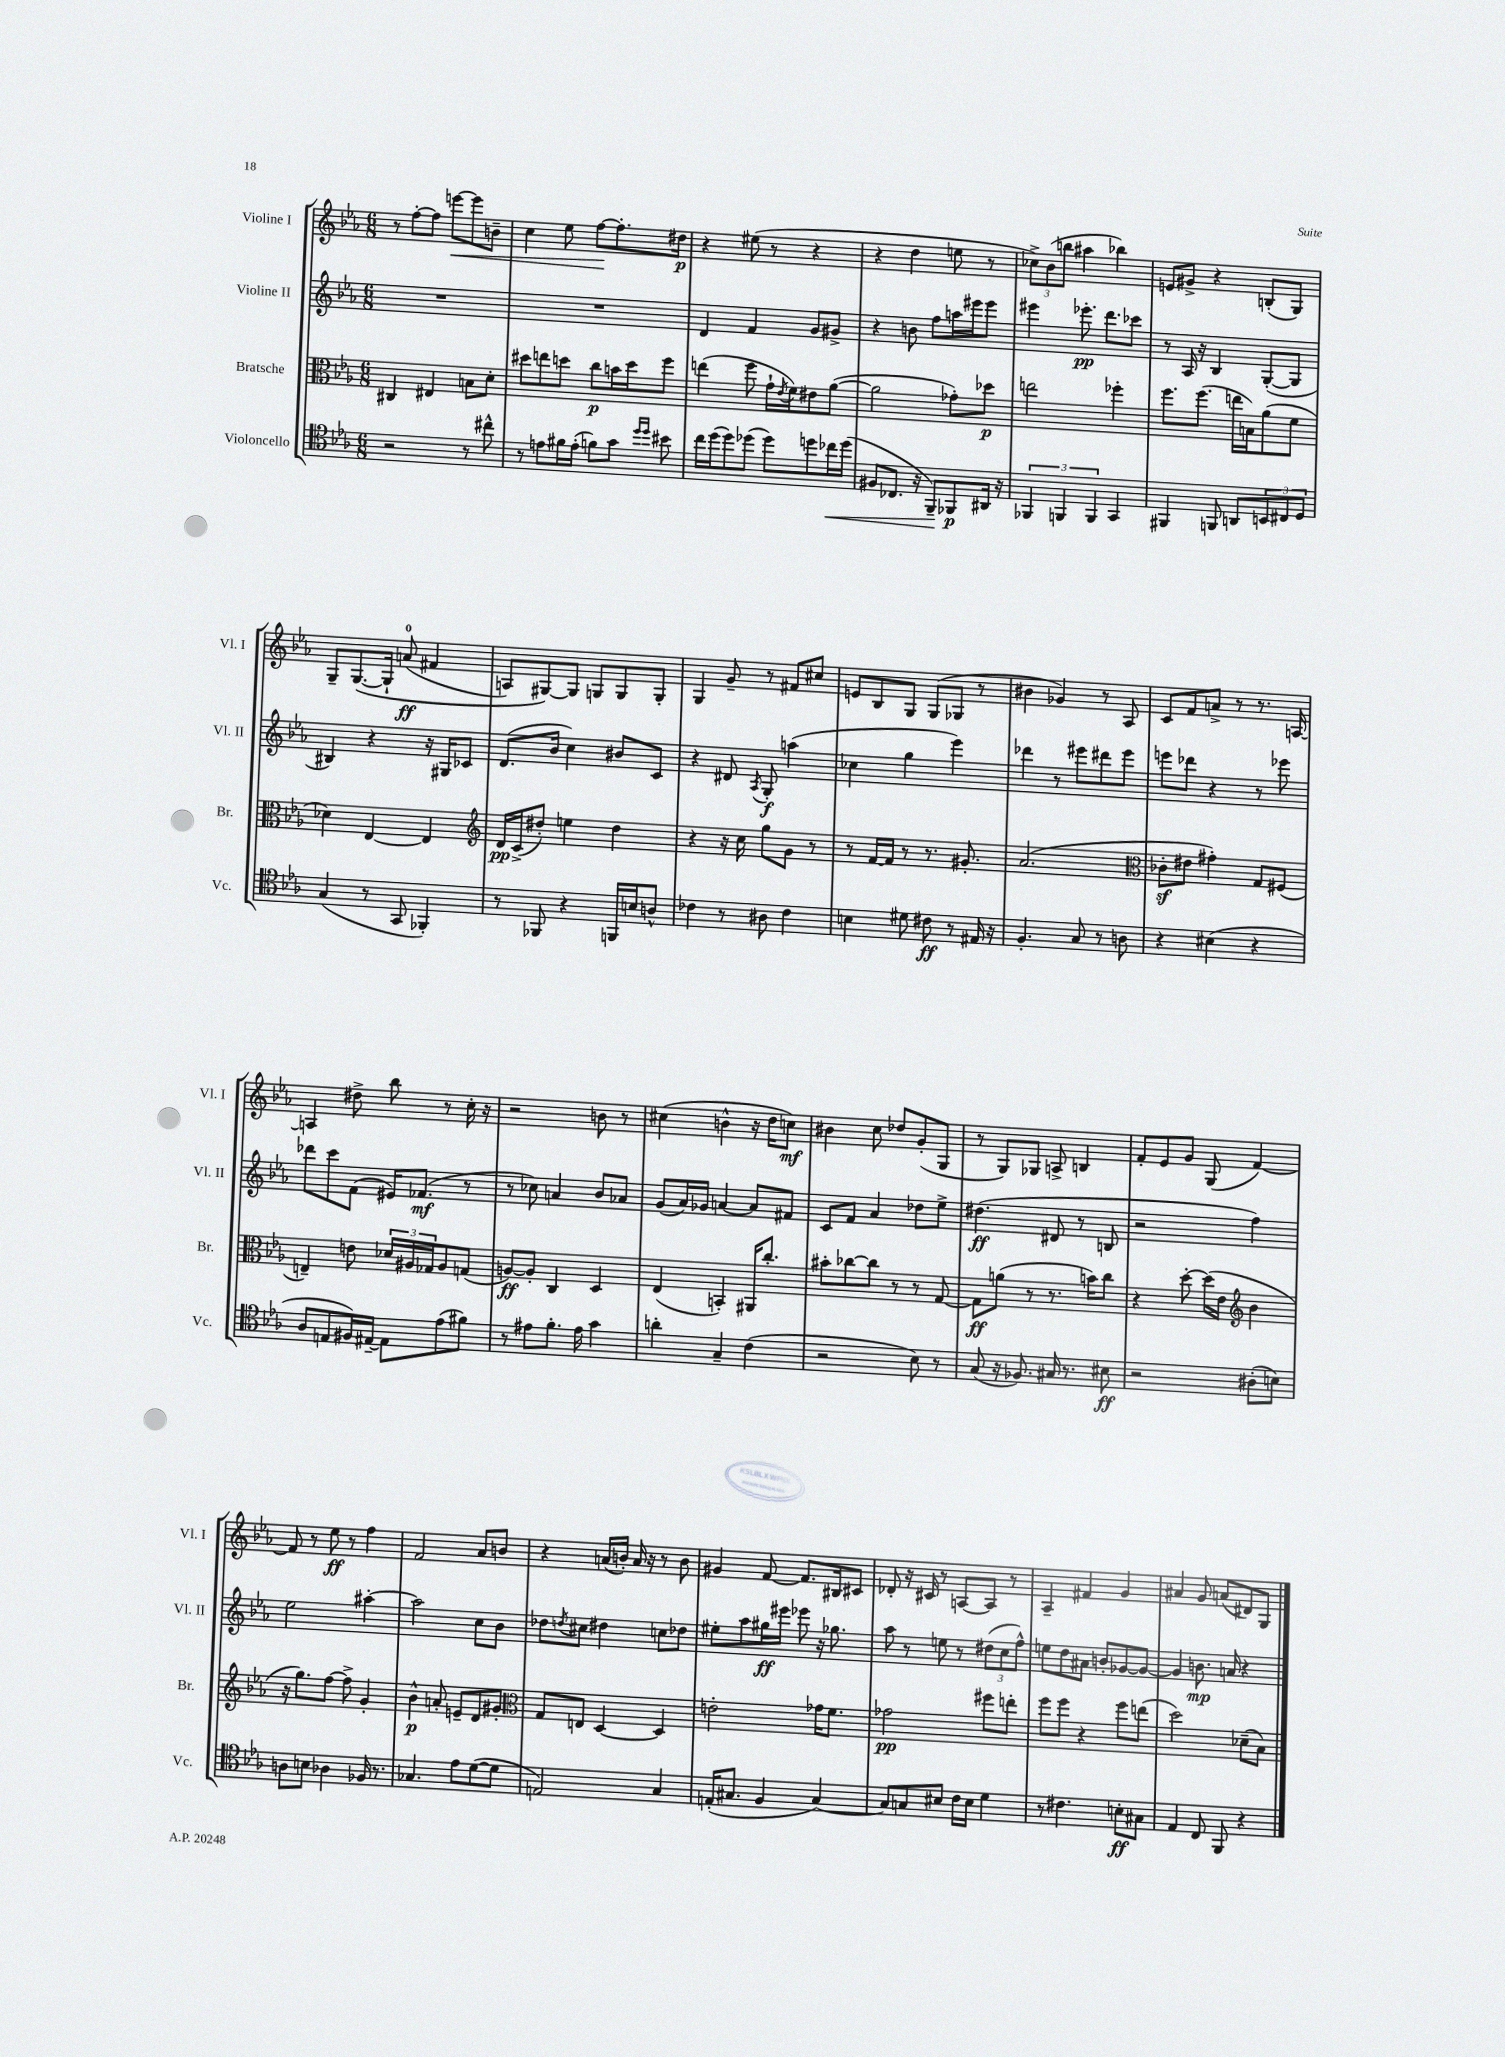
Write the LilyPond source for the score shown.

<<
\new StaffGroup <<
\new Staff = "s0" \with { instrumentName = "Violine I" shortInstrumentName = "Vl. I" } {
    \clef treble \key ees \major \numericTimeSignature \time 6/8
    r8 f''8~-. f''8 e'''8~\< e'''8 b'8-- |
    c''4 ees''8 f''8~\! f''8.-. dis''16\p |
    r4 eis''8( r8 r4 |
    r4 d''4 e''8 r8 |
    \tuplet 3/2 { ces''8->) bes'8( b''8 } ais''4 bes''4) |
    e'8 gis'8-> r4 b8-.( g8) |
    g8-- g8.~\( g16-! a'8-0\ff( fis'4 |
    a8) gis8~\) gis8 g8 g8 g8-. |
    g4 g'8-- r8 fis'8 cis''8 |
    e'8 bes8 g8 g8( ges8 r8 |
    bis'4 ges'4) r8 aes8 |
    c'8 f'8 a'8-> r8 r8. a16~ |
    a4 dis''8-> bes''8 r8 c''16-. r16 |
    r2 b'8 r8 |
    cis''4( b'4-^ r16 d''16 c''8\mf) |
    bis'4 c''8 des''8 g'8-.( g8 |
    r8 g8) ges8 a8-> b4 |
    f'8-. ees'8 g'8 g8( f'4~) |
    f'8 r8 ees''8\ff r8 f''4 |
    f'2 aes'8 b'8 |
    r4 a'16( b'16-.) a'16 r16 r8 b'8 |
    gis'4 f'8~ f'8. bis16 cis'8 |
    des'8-. r16 cis'16 r8 a8~ a8 r8 |
    aes4-- fis'4 g'4 |
    ais'4 g'8 a'8( dis'8) g8 \bar "|." |
}
\new Staff = "s1" \with { instrumentName = "Violine II" shortInstrumentName = "Vl. II" } {
    \clef treble \key ees \major \numericTimeSignature \time 6/8
    R2. |
    R2. |
    d'4 f'4 g'8 gis'8-> |
    r4 b'8 f''8 a''16 eis'''16 eis'''8 |
    eis'''4 ees'''8.-.\pp d'''8. ces'''8 |
    r8 aes16 r16 bes4 g8~-.( g8 |
    bis4) r4 r16 gis16 ces'8 |
    d'8.( bes'16 c''4) bis'8 c'8 |
    r4 dis'8 \acciaccatura { aes8 } g8-.\f a''4( |
    ces''4 g''4 ees'''4) |
    des'''4 r8 eis'''8 dis'''8 eis'''8 |
    e'''8 des'''8 r4 r8 ees'''8 |
    des'''8 c'''8 f'8( eis'16) fes'8.\mf( r8 |
    r8 ces''8) a'4 bes'8 aes'8 |
    g'8( aes'16) ges'16 a'4~ a'8 fis'8 |
    c'8 f'8 aes'4 des''8 ees''8-> |
    dis''4.\ff( dis'8 r8 b8 |
    r2 f''4) |
    ees''2 ais''4~-. |
    ais''2 c''8 bes'8 |
    des''8 \acciaccatura { d''8 } cis''8 dis''4 c''8 des''8 |
    eis''8-. aes''8 gis''16\ff eis'''16 ees'''8 r16 ges''8. |
    aes''8 r8 e''8 r8 \tuplet 3/2 { dis''8( c''8 f''8-^) } |
    e''8 d''8 ais'8 b'8-. ges'8~ ges'8~ |
    ges'4 b'8.\mp a'16 r4 \bar "|." |
}
\new Staff = "s2" \with { instrumentName = "Bratsche" shortInstrumentName = "Br." } {
    \clef alto \key ees \major \numericTimeSignature \time 6/8
    cis4 eis4 b8 d'8-. |
    dis''8 e''8 d''8 c''8\p b'16 d''16 f''8 |
    e''4( f''8 g'16-! \acciaccatura { ees'8 } f'16) eis'8 aes'8~( |
    aes'2 ges'8-.) des''8\p |
    e''2 fes''4-. |
    f''8. f''8.( e''16 b16) aes'8( f'8 |
    des'4) ees4~ ees4 |
    \clef treble d'16\pp c'16->( dis''8-.) e''4 dis''4 |
    r4 r16 c''16 g''8 g'8 r8 |
    r8 f'16~ f'16 r8 r8. gis'8.-. |
    aes'2.( |
    \clef alto ces'8-.\sf eis'8 gis'4-.) g8 fis8( |
    e4--) e'8 \tuplet 3/2 { des'16 ais16 ges16 } ais8 g8( |
    a8~\ff) a8-. c4 d4 |
    ees4( b,4-.) ais,16 c''8.-. |
    bis'8-. ces''8~ ces''8 r8 r8 g8~ |
    g8\ff a'8( r8 r8. b'16) c''8 |
    r4 d''8~-. d''16( ees'16 \clef treble bes'4 |
    r16 g''8.) f''8~ f''8-> g'4-. |
    bes'4-^\p a'8-. e'8-- d'8 gis'8-. |
    \clef alto g8 e8 d4~ d4 |
    e'2-. ges'16 f'8. |
    ges'2\pp fis''8 e''8-. |
    f''8 f''8 r4 f''8 e''8( |
    d''2) des'8--( bes8) \bar "|." |
}
\new Staff = "s3" \with { instrumentName = "Violoncello" shortInstrumentName = "Vc." } {
    \clef tenor \key ees \major \numericTimeSignature \time 6/8
    r2 r8 cis''8-^ |
    r8 e'8 fis'16 e'16-.( f'8) g'8 \grace { d''16 d''16 } bis'8 |
    c''16 d''16( d''8) des''8( des''8) d''8 ces''16\< d''16( |
    fis8 ces8. r16 f,8--\!) fes,8\p ais,16 r16 |
    \tuplet 3/2 { fes,4 f,4 f,4 } g,4 |
    fis,4 f,8 a,8 \tuplet 3/2 { b,8 cis8 d8 } |
    g4( r8 g,8 fes,4-.) |
    r8 fes,8 r4 f,16 b16 a8-^ |
    ces'4 r8 ais8 ces'4 |
    b4 dis'8 cis'8\ff r8 eis16 r16 |
    f4.-. g8 r8 a8 |
    r4 bis4( r4 |
    aes8 e8 fis16) eis16~-- eis8 ees'8( fis'8) |
    r8 eis'8 f'8.-. eis'16 g'4 |
    a'4-. g4-- c'4( |
    r2 bes8) r8 |
    g8( r16 fes8.) gis16 r8. bis8\ff |
    r2 ais8-.( b8) |
    a8 b8 aes4 fes16 r8. |
    ges4. ees'8 d'8~( d'8 |
    e2) g4 |
    e16-.( gis8. f4 gis4~) |
    gis8 g8 bis8 c'16 bis16 d'4 |
    r8 cis'4. b8-.\ff gis8 |
    ees4 c8 f,8 r4 \bar "|." |
}
>>
>>
\layout { \context { \Score \remove "Bar_number_engraver" } }
